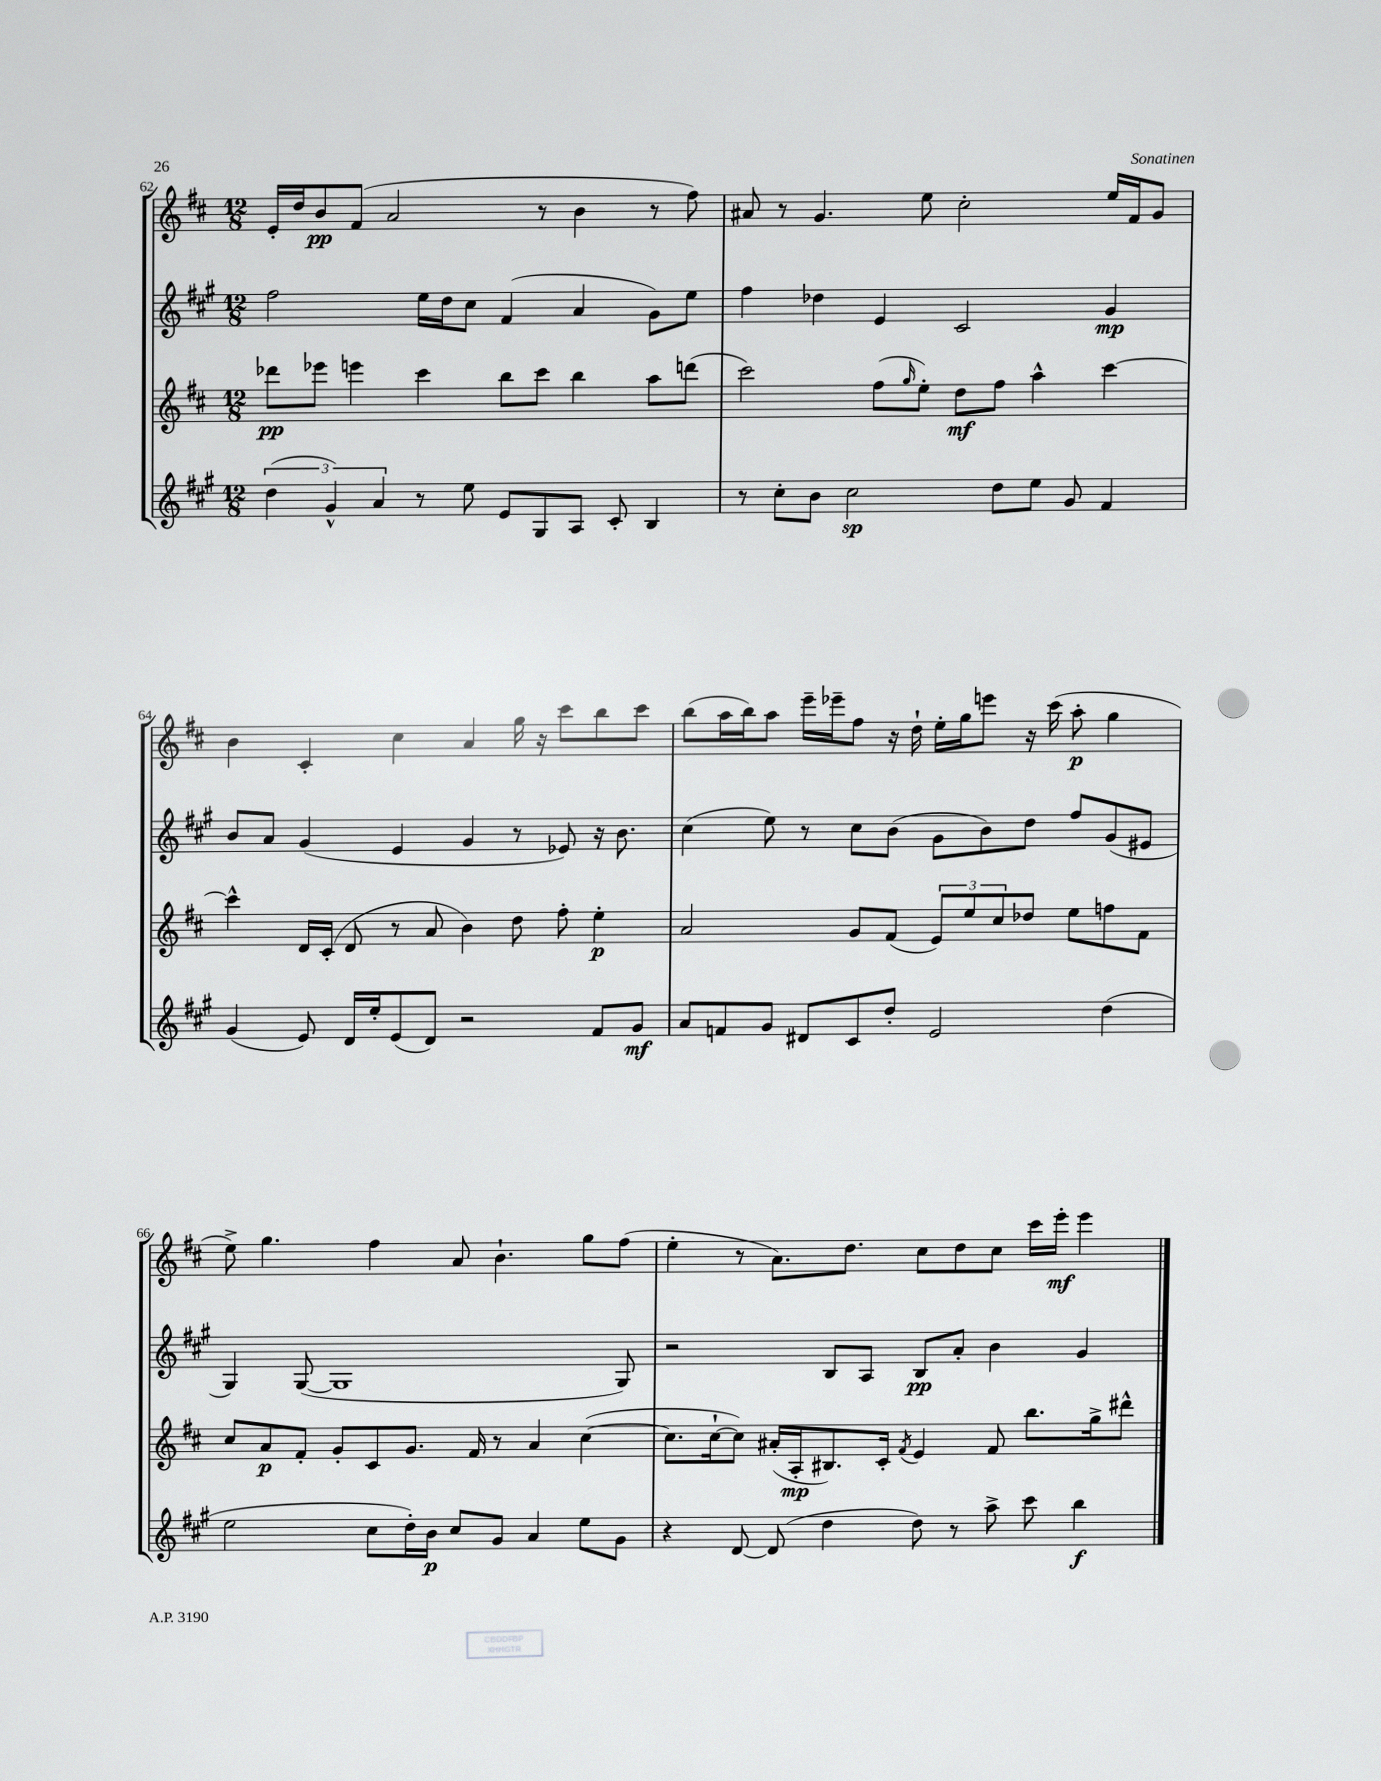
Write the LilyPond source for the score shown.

<<
\new StaffGroup <<
\new Staff = "s0" {
    \clef treble \key d \major \numericTimeSignature \time 12/8
    e'16-. d''16 b'8\pp fis'8( a'2 r8 b'4 r8 fis''8) |
    ais'8 r8 g'4. e''8 cis''2-. e''16 fis'16 g'8 |
    b'4 cis'4-. cis''4 a'4 g''16 r16 cis'''8 b''8 cis'''8 |
    b''8( a''16 b''16) a''8 e'''16-- ees'''16-- fis''8 r16 d''16-! e''16-. g''16 e'''8 r16 cis'''16( a''8-.\p g''4 |
    e''8->) g''4. fis''4 a'8 b'4.-! g''8 fis''8( |
    e''4-. r8 a'8.) d''8. cis''8 d''8 cis''8 cis'''16 e'''16-.\mf e'''4 \bar "|." |
}
\new Staff = "s1" {
    \clef treble \key a \major \numericTimeSignature \time 12/8
    fis''2 e''16 d''16 cis''8 fis'4( a'4 gis'8) e''8 |
    fis''4 des''4 e'4 cis'2 gis'4\mp |
    b'8 a'8 gis'4( e'4 gis'4 r8 ees'8) r16 b'8. |
    cis''4( e''8) r8 cis''8 b'8( gis'8 b'8) d''8 fis''8 gis'8( eis'8 |
    gis4) gis8~( gis1 gis8) |
    r2 b8 a8 b8\pp a'8-. b'4 gis'4 \bar "|." |
}
\new Staff = "s2" {
    \clef treble \key d \major \numericTimeSignature \time 12/8
    des'''8\pp ees'''8 e'''4 cis'''4 b''8 cis'''8 b''4 a''8 d'''8( |
    cis'''2) fis''8( \grace { g''16 } e''8-.) d''8\mf fis''8 a''4-^ cis'''4~ |
    cis'''4-^ d'16 cis'16-.( d'8 r8 a'8 b'4) d''8 fis''8-. e''4-.\p |
    a'2 g'8 fis'8( \tuplet 3/2 { e'8) e''8 cis''8 } des''8 e''8 f''8 fis'8 |
    cis''8 a'8\p fis'8-. g'8-. cis'8 g'8. fis'16 r8 a'4 cis''4~( |
    cis''8. cis''16~-! cis''8) ais'16-.( a16-.\mp bis8.) cis'16-. \acciaccatura { fis'8 } e'4 fis'8 b''8. g''16-> dis'''8-^ \bar "|." |
}
\new Staff = "s3" {
    \clef treble \key a \major \numericTimeSignature \time 12/8
    \tuplet 3/2 { d''4( gis'4-^) a'4 } r8 e''8 e'8 gis8 a8 cis'8-. b4 |
    r8 cis''8-. b'8 cis''2\sp d''8 e''8 gis'8 fis'4 |
    gis'4( e'8) d'16 e''16-. e'8( d'8) r2 fis'8 gis'8\mf |
    a'8 f'8 gis'8 dis'8 cis'8 d''8-. e'2 d''4( |
    e''2 cis''8 d''16-.) b'16\p cis''8 gis'8 a'4 e''8 gis'8 |
    r4 d'8~ d'8( d''4 d''8) r8 a''8-> cis'''8 b''4\f \bar "|." |
}
>>
>>
\layout { \context { \Score currentBarNumber = #62 } }
